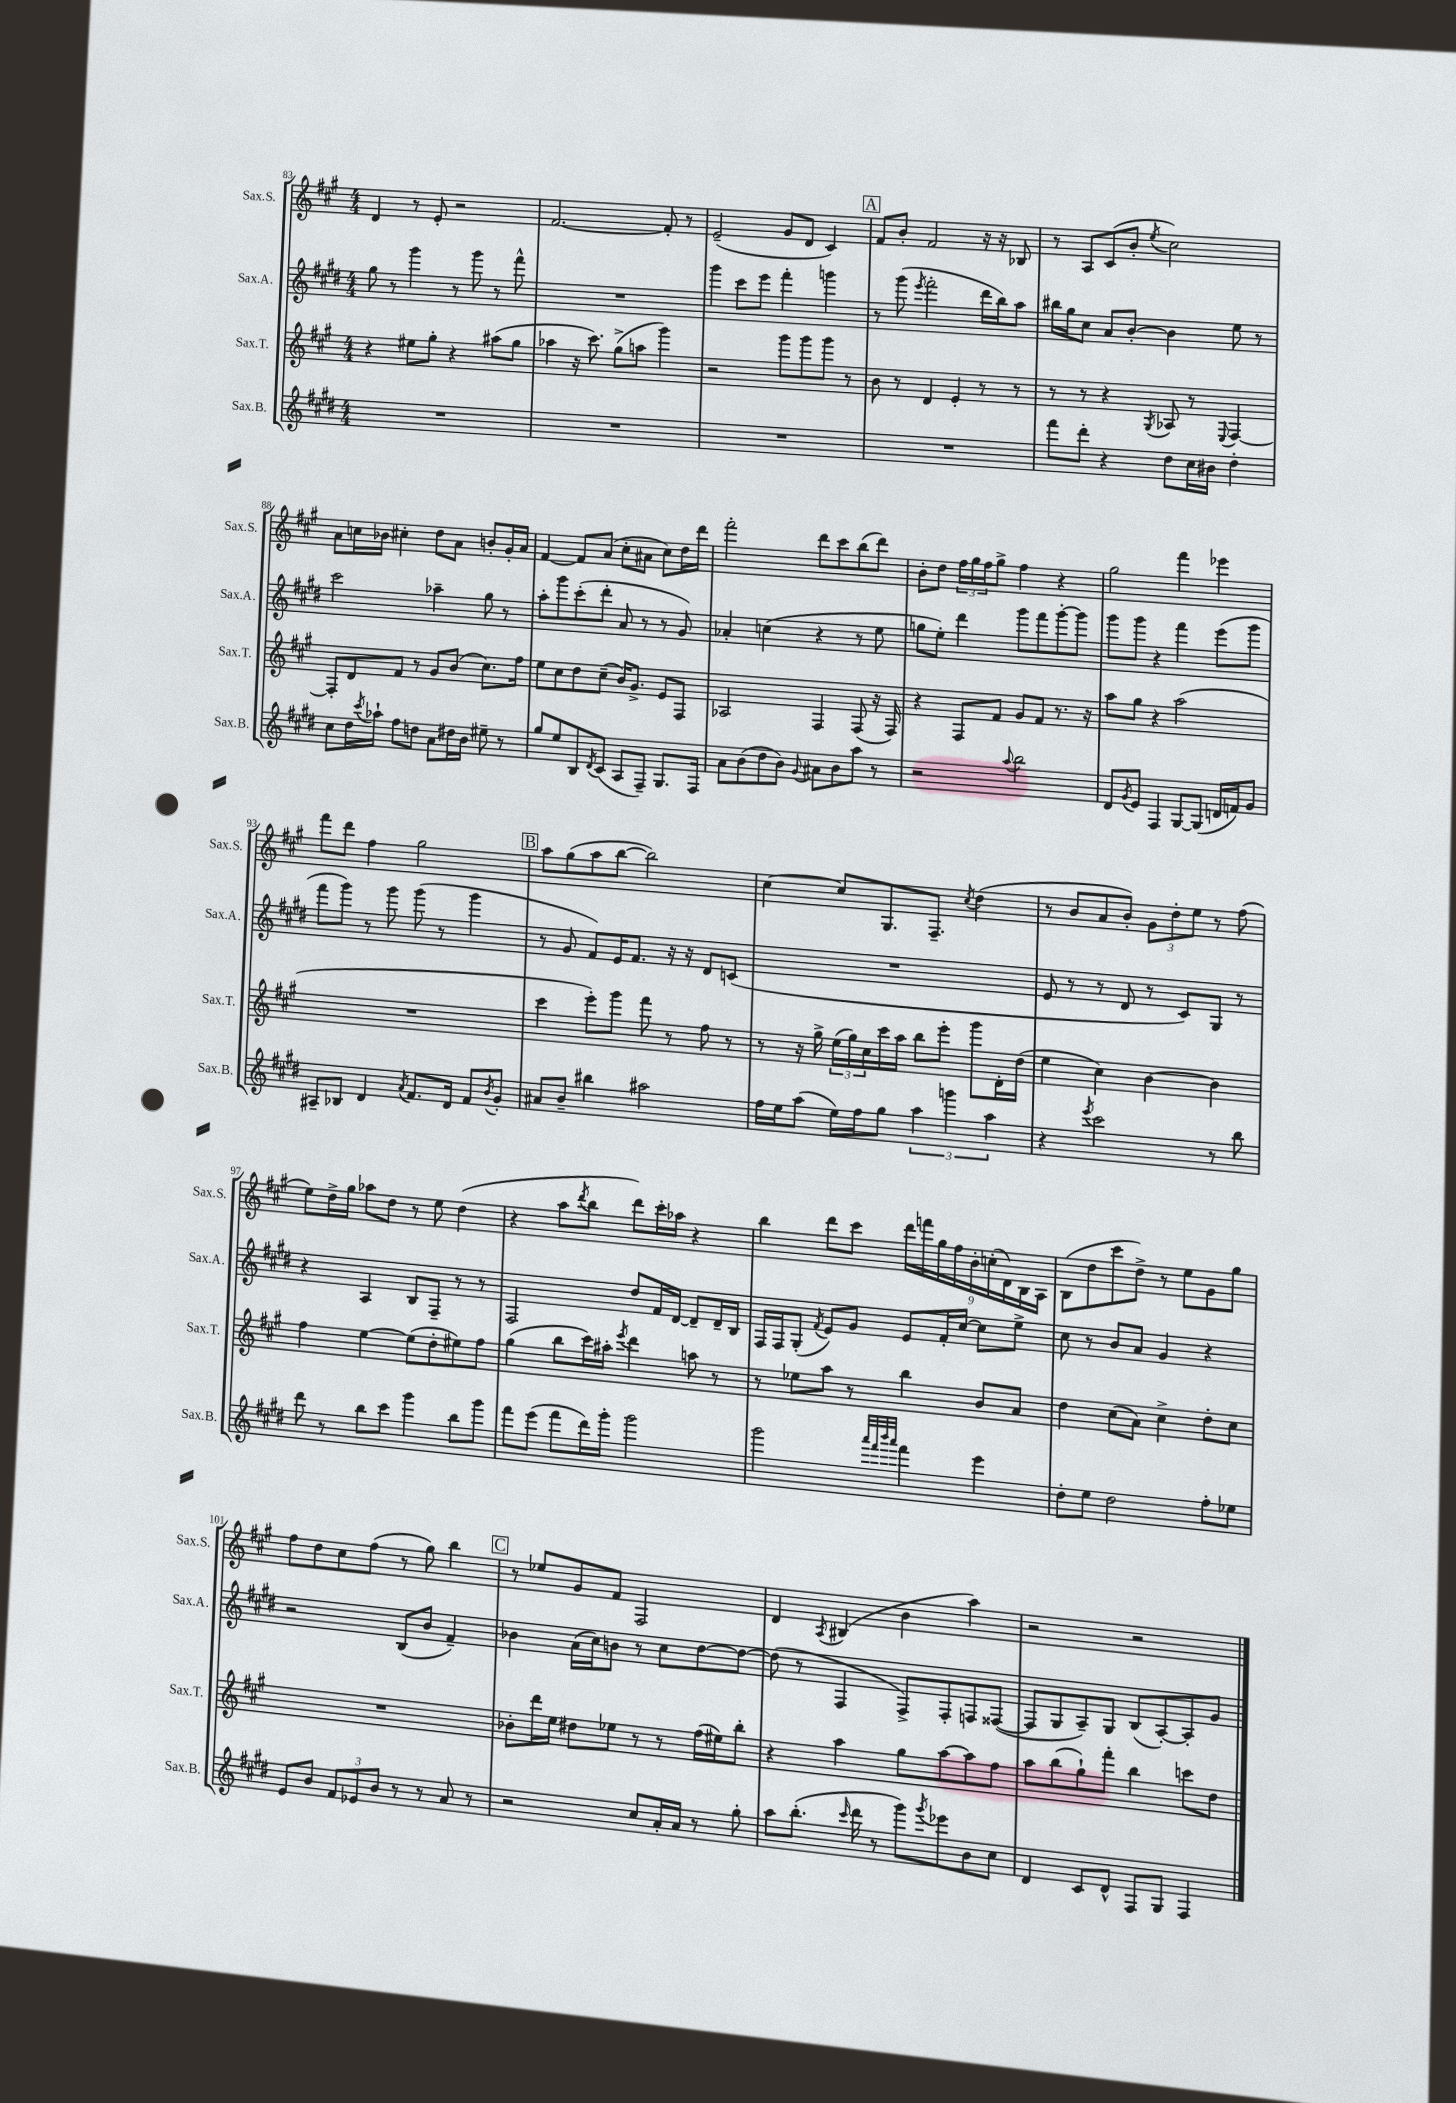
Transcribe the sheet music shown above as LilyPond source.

<<
\new StaffGroup <<
\new Staff = "s0" \with { instrumentName = "Sax.S." shortInstrumentName = "Sax.S." } {
    \clef treble \key a \major \numericTimeSignature \time 4/4
    d'4 r8 e'8-. r2 |
    fis'2.~ fis'8-. r8 |
    e'2--( gis'8 d'8 cis'4) |
    \mark \markup { \box "A" } fis'8 b'8-. fis'2 r16 r16 bes8 |
    r8 a8 cis'8( b'8-. \acciaccatura { e''8 } cis''2) |
    a'8 c''16 bes'16 cis''4-. d''8 a'8 b'8-. gis'16-. a'16 |
    fis'4~ fis'8 a'8( cis''8-. ais'8 cis''8) d''16 d'''16 |
    fis'''2-. d'''8 cis'''8 b''8( d'''8) |
    b'8-. d''8 \tuplet 3/2 { fis''16 gis''16 fis''16 } gis''8-> fis''4 r4 |
    gis''2 fis'''4 ees'''4 |
    fis'''8 d'''8 fis''4 gis''2 |
    \mark \markup { \box "B" } a''8 gis''8( a''8 b''8~ b''2) |
    cis''4~ cis''8 gis8. fis8.-- \acciaccatura { cis''8 } d''4( |
    r8 b'8 a'8 b'8-.) \tuplet 3/2 { gis'8 d''8-. e''8 } r8 fis''8( |
    e''8) d''16-> gis''16 aes''8 d''8 r8 e''8 d''4( |
    r4 a''8 \acciaccatura { d'''8 } b''8 d'''8) cis'''16-. aes''16 r4 |
    b''4 d'''8 cis'''8 \tuplet 9/8 { d'''16 f'''16 gis''16 fis''16 b'16-. c''16-.( d'16) b16 a16 } |
    b8( d''8 cis'''8 d''8->) r8 e''8 gis'8 gis''8 |
    fis''8 d''8 cis''8 fis''8( r8 gis''8) b''4 |
    \mark \markup { \box "C" } r8 ees''8 gis'8 fis'8 fis2 |
    d'4 \acciaccatura { a8 } bis4( b'4 a''4) |
    r2 r2 \bar "|." |
}
\new Staff = "s1" \with { instrumentName = "Sax.A." shortInstrumentName = "Sax.A." } {
    \clef treble \key e \major \numericTimeSignature \time 4/4
    gis''8 r8 gis'''4 r8 gis'''8 r8 fis'''8-^ |
    R1 |
    gis'''4 cis'''8 e'''8 fis'''4-. g'''4 |
    \mark \markup { \box "A" } r8 gis'''8( \acciaccatura { e'''8 } fis'''2-. dis'''16 b''16) a''8 |
    bis''16 gis''16 cis''8 a'8 b'8~-. b'4 e''8 r8 |
    cis'''2 aes''4-- gis''8 r8 |
    a''8-. gis'''8 cis'''8-.( dis'''8-. a'8 r8 r8 gis'8) |
    aes'4-. c''4( r4 r8 e''8 |
    g''8 e''8-.) dis'''4 gis'''8 fis'''8 gis'''8~-. gis'''8 |
    gis'''8 gis'''8 r4 fis'''4 e'''8( gis'''8 |
    fis'''8 gis'''8) r8 gis'''8 gis'''8( r8 gis'''4 |
    \mark \markup { \box "B" } r8 gis'8 fis'8) e'16 fis'8. r16 r16 dis'8 c'8( |
    R1 |
    e'8 r8 r8 dis'8 r8 cis'8) gis8 r8 |
    r4 a4 b8 fis8-- r8 r8 |
    fis2 dis''8 fis'16 dis'16~ dis'8-- dis'16-- b16 |
    fis16 fis16 gis8-.( \acciaccatura { fis'8 } e'8) gis'8 e'8 fis'16-. cis''16~ cis''8 e''8-> |
    cis''8 r8 b'8 a'8 gis'4 r4 |
    r2 b8( b'8 fis'4--) |
    \mark \markup { \box "C" } bes'4 a'16( cis''16) b'8 r8 cis''8 dis''8~ dis''8~ |
    dis''8( r8 fis4 fis8->) fis8-. f8 fisis8~( |
    fisis8 gis8 a8--) gis8 b8( a8~-.) a8-. gis'8 \bar "|." |
}
\new Staff = "s2" \with { instrumentName = "Sax.T." shortInstrumentName = "Sax.T." } {
    \clef treble \key a \major \numericTimeSignature \time 4/4
    r4 eis''8 gis''8-. r4 ais''8( gis''8 |
    aes''4 r16 cis'''8.) gis''8->( a''8 gis'''4) |
    r2 gis'''8 gis'''8 gis'''8 r8 |
    \mark \markup { \box "A" } b'8 r8 d'4 e'4-. r8 r8 |
    r8 r8 r4 \acciaccatura { gis8 } aes8 r8 \appoggiatura { e8 } fis4~ |
    fis8-. d'8 fis'8 r8 gis'8 b'8( cis''8.) fis''16 |
    e''8 cis''8 d''8 cis''8--( b'16) gis'8.-> e'8 fis8 |
    aes2 fis4 fis8( r16 fis16) |
    r4 fis8 fis'8 gis'8 fis'8 r8. r16 |
    a''8 gis''8 r4 a''2( |
    R1 |
    \mark \markup { \box "B" } cis'''4 e'''8-.) gis'''8 fis'''8 r8 fis''8 r8 |
    r8 r16 gis''16-> \tuplet 3/2 { e''16( gis''16) cis''16 } cis'''16 a''16 b''8 e'''8-. gis'''8 d'16-. d''16( |
    e''4 cis''4) b'4~ b'4 |
    fis''4 e''4~ e''8( d''8-. eis''8) fis''8 |
    gis''4( b''8 cis'''16) ais''16-. \acciaccatura { e'''8 } d'''4 a''8 r8 |
    r8 ees''8 a''8 r8 b''4 b'8 a'8 |
    d''4 cis''8( a'8) cis''4-> d''8-. cis''8 |
    R1 |
    \mark \markup { \box "C" } bes'8-. d'''16 e''16 dis''8 ees''8 r8 r8 fis''16( eis''16) b''8-. |
    r4 a''4 gis''8 a''8~ a''8 fis''8 |
    a''8 b''8( gis''8-!) fis'''8-. b''4 c'''8 d''8 \bar "|." |
}
\new Staff = "s3" \with { instrumentName = "Sax.B." shortInstrumentName = "Sax.B." } {
    \clef treble \key e \major \numericTimeSignature \time 4/4
    R1 |
    R1 |
    R1 |
    \mark \markup { \box "A" } R1 |
    fis'''8 dis'''8-. r4 dis''8 cis''16 bis'16 dis''4-. |
    cis''8 dis''16 \acciaccatura { cis'''8 } aes''16-! fis''8 d''8 a'8 dis''16 b'16 eis''8-- r8 |
    gis''8 e''8 b8 \acciaccatura { dis'8 } cis'8( a8 fis8--) gis8. fis16 |
    a'8 b'8( dis''8 b'8) \appoggiatura { gis'8 } ais'8 b'8 a''8 r8 |
    r2 \appoggiatura { a''8 } b''2 |
    dis'8 \acciaccatura { gis'8 } e'8 fis4 gis8~ gis8( d'16 f'16) gis'8 |
    ais8-- bes8 dis'4 \acciaccatura { a'8 } fis'8. dis'16 fis'8 \acciaccatura { b'8 } gis'8-. |
    \mark \markup { \box "B" } ais'8 b'8-- bis''4 ais''2 |
    fis''16 e''16 a''8( e''16) fis''16 gis''8 \tuplet 3/2 { a''4 g'''4 a''4 } |
    r4 \acciaccatura { e'''8 } cis'''2 r8 b''8 |
    dis'''8 r8 b''8 cis'''8 gis'''4 b''8 gis'''8 |
    fis'''8 e'''8( fis'''8 dis'''16) gis'''16-. gis'''2 |
    gis'''2 \grace { a'''32 fis'''32 b'''32 a'''32 } fis'''4 e'''4 |
    dis''8-. e''8 dis''2 fis''8-. ees''8 |
    e'8 b'8 \tuplet 3/2 { fis'8 ees'8 b'8 } r8 r8 a'8 r8 |
    \mark \markup { \box "C" } r2 cis''8 a'16-. a'16 r8 gis''8-. |
    a''8 b''8.-.( \grace { cis'''16 } dis'''16 r8 gis'''8) \acciaccatura { gis'''8 } ees'''8 b'8 cis''8 |
    dis'4 cis'8 dis'8-^ fis8 gis8 fis4 \bar "|." |
}
>>
>>
\layout { \context { \Score currentBarNumber = #83 } }
